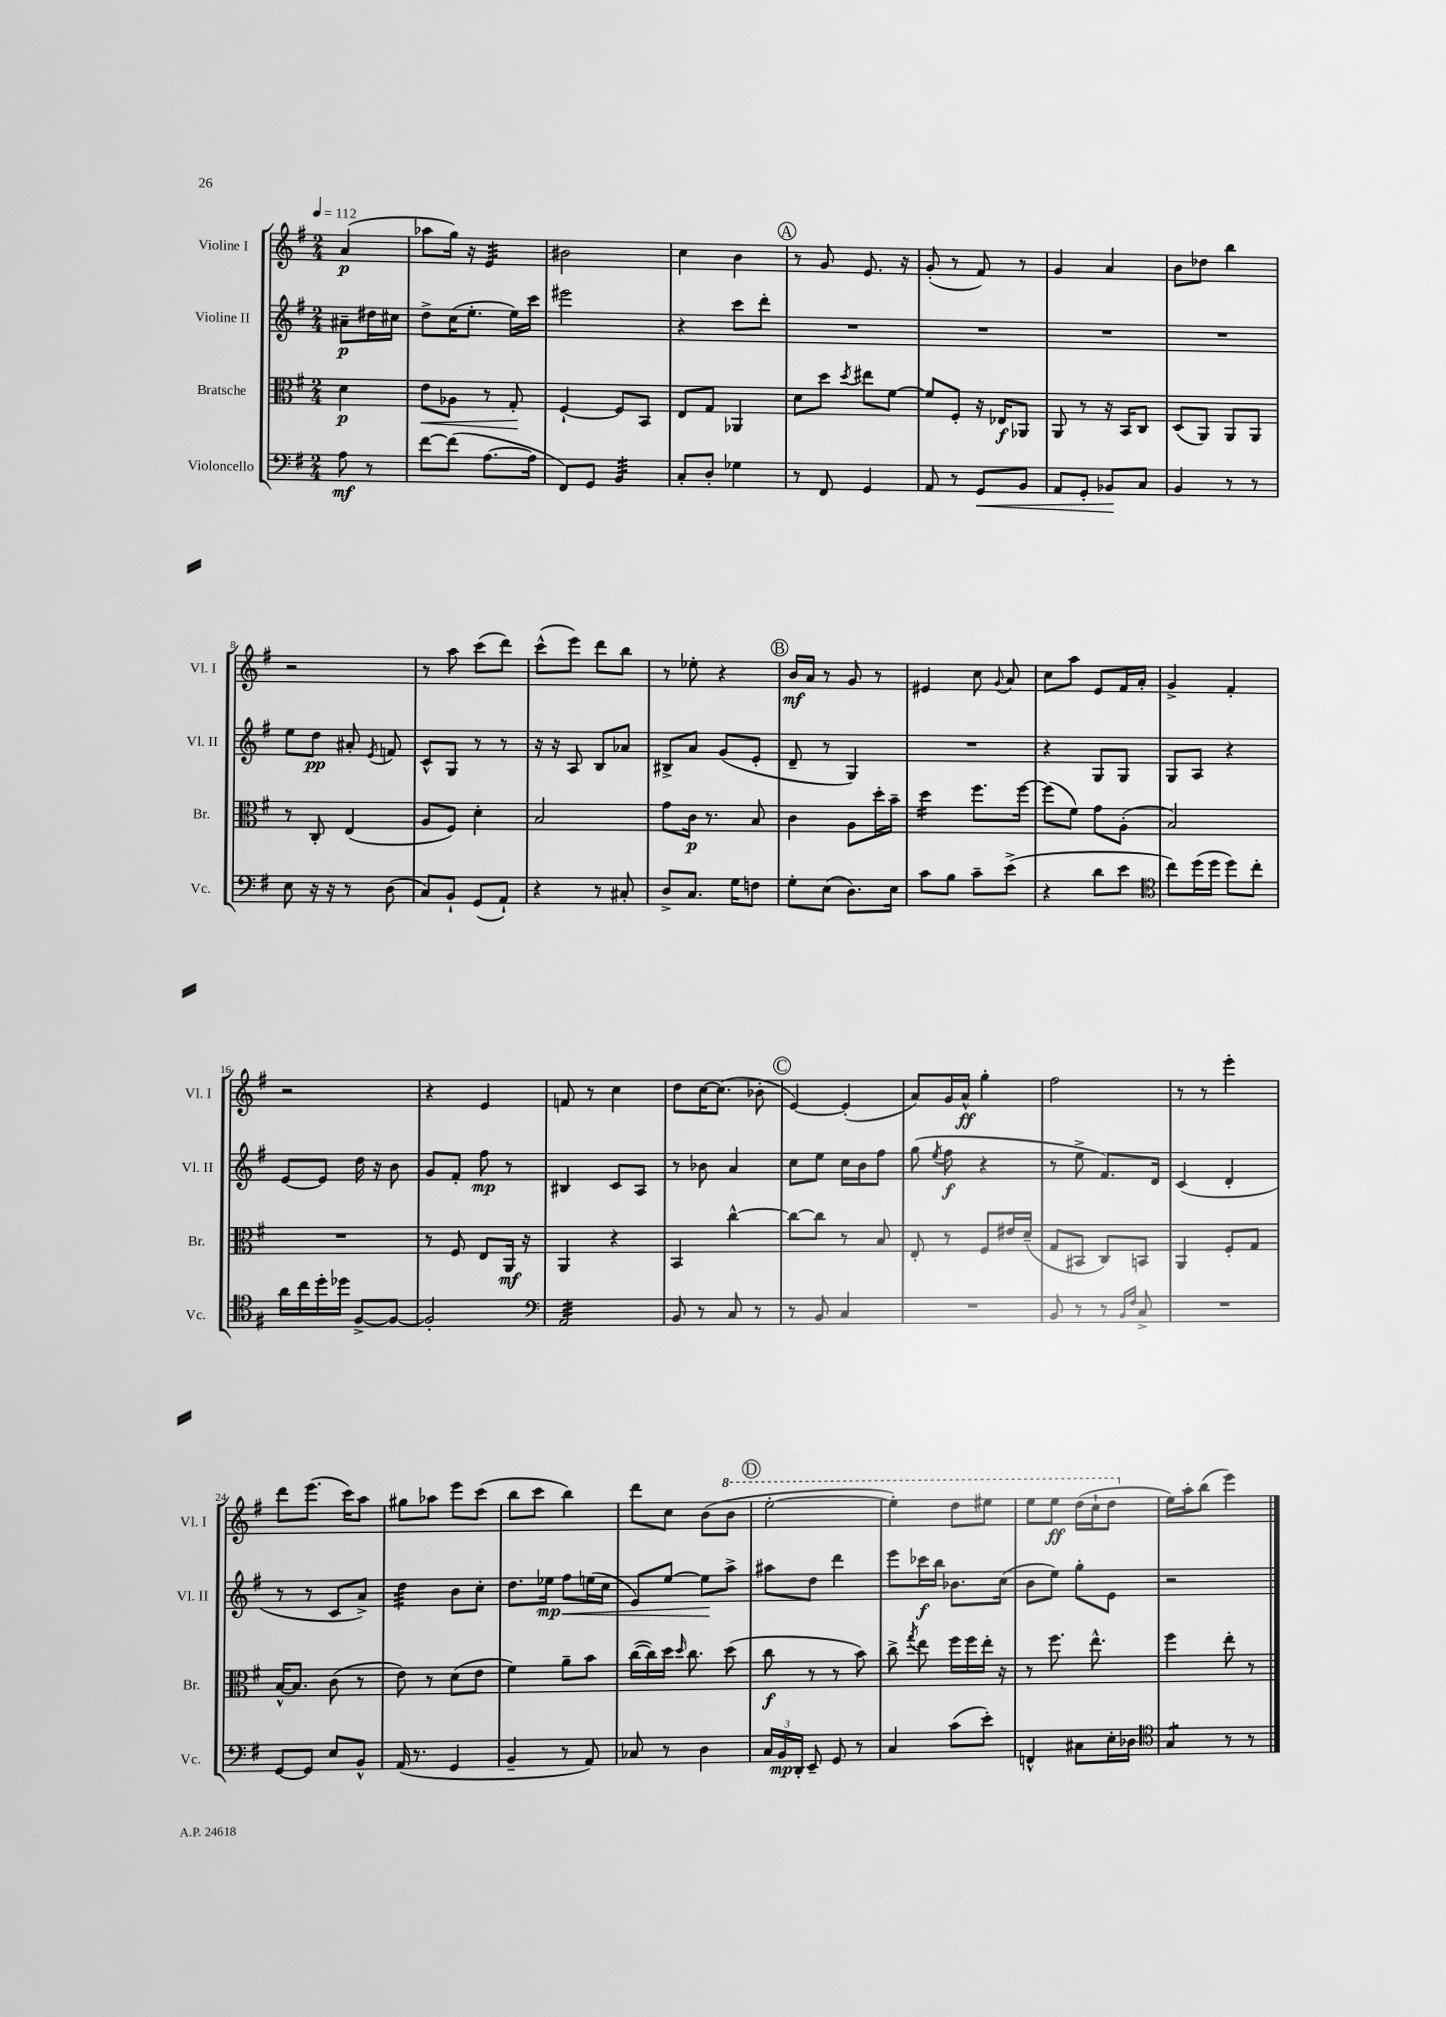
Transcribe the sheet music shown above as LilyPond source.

<<
\new StaffGroup <<
\new Staff = "s0" \with { instrumentName = "Violine I" shortInstrumentName = "Vl. I" } {
    \clef treble \key g \major \numericTimeSignature \time 2/4 \partial 4 \tempo 4 = 112
    \autoBeamOff a'4\p( |
    aes''8[ g''16]) r16 e'4:32 |
    bis'2 |
    c''4 b'4 |
    \mark \markup { \circle "A" } r8 g'8 e'8. r16 |
    g'8-.( r8 fis'8) r8 |
    g'4 a'4 |
    b'8[ des''8] b''4 |
    r2 |
    r8 a''8 c'''8[( d'''8]) |
    c'''8[-^( e'''8]) d'''8[ b''8] |
    r8 ees''8-. r4 |
    \mark \markup { \circle "B" } b'16[\mf a'16] r8 g'8 r8 |
    eis'4 c''8 \appoggiatura { g'8 } a'8 |
    c''8[ a''8] e'8[ fis'16 a'16]-. |
    g'4-> fis'4-. |
    r2 |
    r4 e'4 |
    f'8 r8 c''4 |
    d''8[ c''16~ c''8.]( bes'8-. |
    \mark \markup { \circle "C" } e'4~) e'4-.( |
    a'8[) g'16 a'16]-^\ff g''4-. |
    fis''2 |
    r8 r8 e'''4-. |
    d'''8[ e'''8.]( c'''16[) a''8] |
    gis''8[ aes''8] e'''8[ c'''8]( |
    b''8[ c'''8] b''4) |
    d'''8[ c''8] b'8[( \ottava #1 b''8] |
    \mark \markup { \circle "D" } e'''2~-. |
    e'''4-.) d'''8[ eis'''8] |
    e'''8[ e'''8]\ff d'''16[( c'''16-! d'''8] \ottava #0 |
    e''16[) a''16-. b''8]( e'''4) \bar "|." |
}
\new Staff = "s1" \with { instrumentName = "Violine II" shortInstrumentName = "Vl. II" } {
    \clef treble \key g \major \numericTimeSignature \time 2/4 \partial 4
    \autoBeamOff ais'8[--\p dis''16 cis''16] |
    d''8[-> c''16( e''8.]-. e''16[) c'''16] |
    eis'''2 |
    r4 c'''8[ d'''8]-. |
    \mark \markup { \circle "A" } R2 |
    R2 |
    R2 |
    R2 |
    e''8[ d''8]\pp ais'8-. \acciaccatura { e'8 } f'8 |
    c'8[-^ g8] r8 r8 |
    r16 r16 a8 b8[ aes'8] |
    bis8[-> a'8] g'8[( e'8]-. |
    \mark \markup { \circle "B" } d'8-- r8 g4) |
    R2 |
    r4 g8[ g8] |
    g8[ a8] r4 |
    e'8[~ e'8] d''16 r16 b'8 |
    g'8[ fis'8]-. fis''8\mp r8 |
    bis4 c'8[ a8] |
    r8 bes'8 a'4 |
    \mark \markup { \circle "C" } c''8[ e''8] c''16[ b'16 fis''8] |
    g''8( \acciaccatura { e''8 } fis''8\f r4 |
    r8 e''8-> fis'8.[) d'16] |
    c'4( d'4-. |
    r8 r8 c'8[ a'8]->) |
    d''4:32 b'8[ c''8]-. |
    d''8.[ ees''16]\mp fis''8[\< e''16( c''16] |
    e'8[) e''8]~ e''8[\! a''8]-> |
    \mark \markup { \circle "D" } ais''8[ d''8] d'''4 |
    e'''8[ ces'''16\f b''16] bes'8.[ c''16]( |
    b'8[ e''8]) g''8[-. e'8] |
    r2 \bar "|." |
}
\new Staff = "s2" \with { instrumentName = "Bratsche" shortInstrumentName = "Br." } {
    \clef alto \key g \major \numericTimeSignature \time 2/4 \partial 4
    \autoBeamOff d'4\p |
    e'8[\< aes8] r8 g8-.\! |
    fis4~-! fis8[ b,8] |
    e8[ g8] aes,4 |
    \mark \markup { \circle "A" } d'8[ d''8] \acciaccatura { d''8 } eis''8[ fis'8]~ |
    fis'8[ fis8]-. r16 ees16[\f aes,8] |
    a,8 r8 r16 b,16[ c8] |
    d8[( a,8]) a,8[ a,8] |
    r8 c8-. e4( |
    a8[ fis8]) d'4-. |
    b2 |
    g'8[ c'16]\p r8. b8 |
    \mark \markup { \circle "B" } c'4 a8[ d''16-. b'16]-- |
    d''4:16 fis''8.[ fis''16]~ |
    fis''8[( fis'8]) g'8[ a8]-.( |
    b2) |
    R2 |
    r8 fis8 e8[ a,16]\mf r16 |
    a,4 r4 |
    b,4 c''4~-^ |
    \mark \markup { \circle "C" } c''8[~ c''8] r8 b8 |
    e8-. r8 fis8[ eis'16 d'16]--( |
    g8[ bis,8] c8[) b,8] |
    a,4 fis8[-. g8] |
    b16[~-^ b8.] c'8( r8 |
    e'8) r8 d'8[( e'8] |
    fis'4) a'8[-- b'8] |
    c''16[~( c''16) d''16] \grace { d''16 } c''8. d''8( |
    \mark \markup { \circle "D" } c''8\f r8 r8 b'8) |
    c''8-> \acciaccatura { g''8 } e''8 fis''16[ fis''16 e''16]-. r16 |
    r8 fis''8. e''8.-^ |
    fis''4 e''8-. r8 \bar "|." |
}
\new Staff = "s3" \with { instrumentName = "Violoncello" shortInstrumentName = "Vc." } {
    \clef bass \key g \major \numericTimeSignature \time 2/4 \partial 4
    \autoBeamOff a8\mf r8 |
    fis'8[~ fis'8]( a8.[~ a16] |
    fis,8[) g,8] b,4:32 |
    c8[-. d8]-. ges4 |
    \mark \markup { \circle "A" } r8 fis,8 g,4 |
    a,8 r8 g,8[\< b,8] |
    a,8[ g,8]-. bes,8[\! c8] |
    b,4 r8 r8 |
    e8 r16 r16 r8 d8( |
    c8[) b,8]-! g,8[( a,8]-!) |
    r4 r8 cis8-. |
    d8[-> c8.] g16[ f8] |
    \mark \markup { \circle "B" } g8[-. e8]( d8.[) e16] |
    c'8[ b8] c'8[-- e'8]->( |
    r4 d'8[ e'8] |
    \clef tenor c''8[) d''16( d''16] d''8[) c''8]-. |
    a'16[ c''16 d''16-. des''16] fis8[~-> fis8]~ |
    fis2-. |
    \clef bass a,2:32 |
    b,8 r8 c8 r8 |
    \mark \markup { \circle "C" } r8 b,8 c4 |
    R2 |
    b,8 r8 r8 \grace { b,16[ fis16] } c8-> |
    R2 |
    g,8[~ g,8] e8[ b,8]-^ |
    a,16( r8. g,4 |
    b,4-- r8 a,8) |
    ces8 r8 d4 |
    \mark \markup { \circle "D" } \tuplet 3/2 { c16[ b,16\mp d,16]-. } e,8-- g,8 r8 |
    c4 c'8[( e'8]-.) |
    f,4-^ cis8[ e16-. des16] |
    \clef tenor g4:8 r8 r8 \bar "|." |
}
>>
>>
